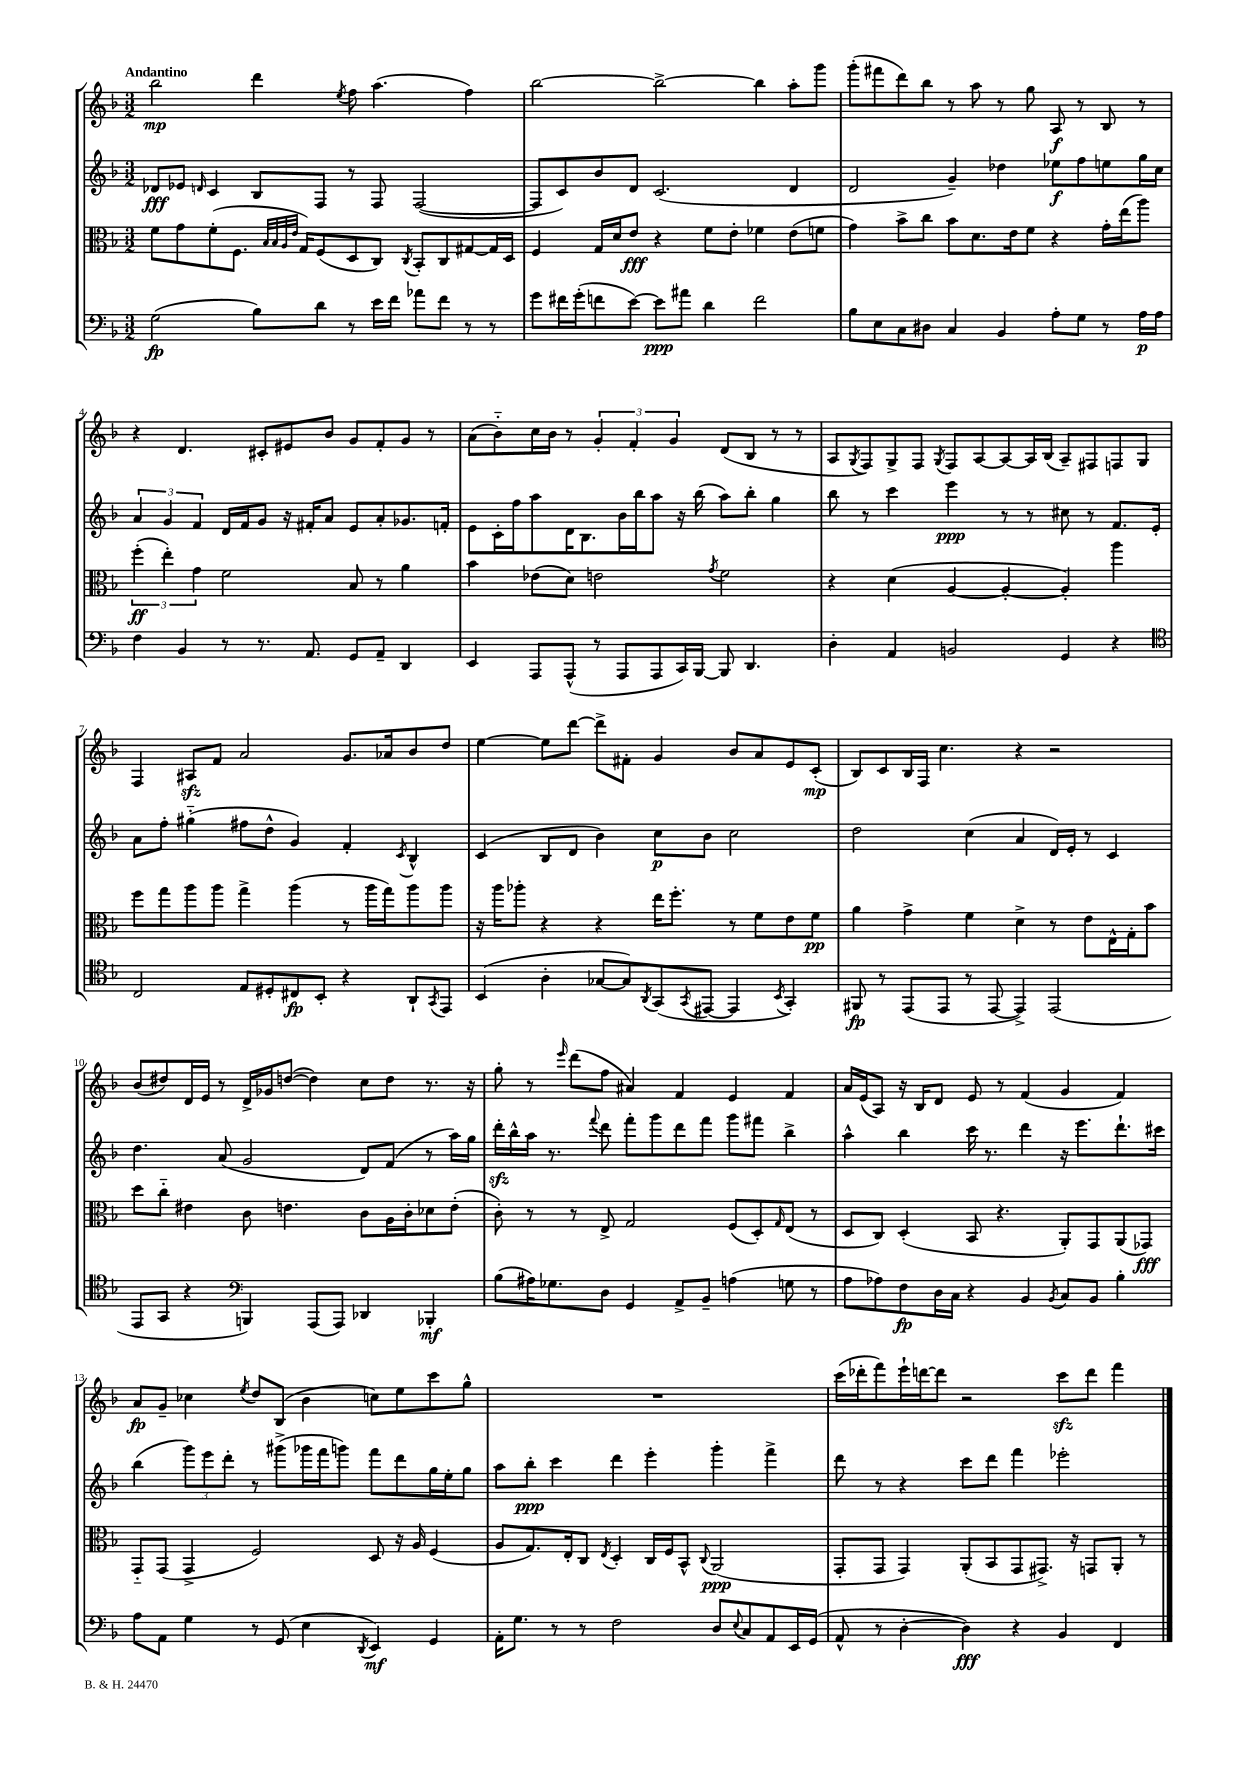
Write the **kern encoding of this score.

**kern	**kern	**kern	**kern
*staff4	*staff3	*staff2	*staff1
*clefF4	*clefC3	*clefG2	*clefG2
*k[b-]	*k[b-]	*k[b-]	*k[b-]
*M3/2	*M3/2	*M3/2	*M3/2
(2G	8f	8d-	2bb-
.	8g	8e-	.
.	.	16qqd	.
.	(8f'	4c	.
.	8.F	.	.
8B-)	.	8B-	4ddd
.	32qqB-	.	.
.	32qqB-	.	.
.	32qqA	.	.
.	32qqe	.	.
.	16G)	.	.
8d	(8F	8F	.
.	.	.	8qee
8r	8D	8r	8ff
16e	8C)	8F	(4.aa
16f	.	.	.
.	8qC	.	.
8a-	8BB-'	([2F	.
8f	8C	.	.
8r	[8G#	.	4ff)
8r	16G#]	.	.
.	16D	.	.
=	=	=	=
8g	4F	8F]	[2bb-
16f#	.	8c)	.
(16g'	.	.	.
8f	16G	8b-	.
.	16d	.	.
[8e)	8e	8d	.
8e]	4r	(2.c	2bb-^_
8a#	.	.	.
4d	8f	.	.
.	8e'	.	.
2f	4f-	.	4bb-]
.	(8e	4d	8aa'
.	8f	.	8ggg
=	=	=	=
8B-	4g)	2d	(8ggg'
8E	.	.	8fff#
8C	8b-^	.	8ddd)
8D#	8cc	.	8bb-
4C	8b-	4g~)	8r
.	8.d	.	8aa
4BB-	.	4dd-	8r
.	16e	.	.
.	8f	.	8gg
8A'	4r	8ee-	8A
8G	.	8ff	8r
8r	16g'	8ee	8B-
.	(16ee	.	.
16A	8aa)	16gg	8r
16A	.	16cc	.
=	=	=	=
4F	(6ff'	6a	4r
.	6ee')	6g	.
4BB-	.	.	4.d
.	6g	6f	.
8r	2f	16d	.
.	.	16f	.
8.r	.	8g	8c#'
.	.	16r	8e#
8.AA	.	16f#'	.
.	.	8a	8b-
8GG	8B-	8e	8g
8AA~	8r	8a'	8f'
4DD	4a	8.g-	8g
.	.	.	8r
.	.	16f'	.
=	=	=	=
4EE	4b-	8e	(8a
.	.	16c'	8b-'~)
.	.	16ff	.
8AAA	(8e-	8aa	16cc
.	.	.	16b-
(8AAA^^	8d)	16d	8r
.	.	8.B-	.
8r	2e	.	6g'
8AAA	.	16b-	.
.	.	.	6f'
.	.	16bb-	.
8AAA	.	8aa	.
.	.	.	6g
16CC)	.	16r	.
[16BBB-	.	(16bb-	.
.	8qg	.	.
8BBB-]	2f	8aa)	(8d
4.DD	.	8bb-'	8B-
.	.	4gg	8r
.	.	.	8r
=	=	=	=
4D'	4r	8bb-	8A
.	.	.	8qG
.	.	8r	8F)
4AA	(4d	4ccc	8G^
.	.	.	8F
.	.	.	8qG
2BB	[4A	4eee	8F
.	.	.	[8A
.	4A'_	8r	8A_
.	.	8r	16A]
.	.	.	(16B-
4GG	4A'])	8cc#	8A~)
.	.	8r	8F#
4r	4aa	8.f	8F
.	.	.	8G
.	.	16e'	.
=	=	=	=
*clefC4	*	*	*
2C	8ff	8a	4F
.	8gg	8ff'	.
.	8aa	(4gg#'~	8A#
.	8aa	.	8f
8E	4gg^	8ff#	2a
8D#'	.	8dd^^	.
8C#	(4aa	4g)	.
8BB-'	.	.	.
4r	8r	4f'	8.g
.	16aa	.	.
.	16gg)	.	16a-
.	.	8qc	.
8AA`	8aa	4B-^^	8b-
8qGG	.	.	.
8EE	8aa	.	8dd
=	=	=	=
(4BB-	16r	(4c	[4ee
.	16aa	.	.
.	8aa-'	.	.
4A'	4r	8B-	8ee]
.	.	8d	[8ddd
[8G-	4r	4b-)	8ddd^]
8G-])	.	.	8f#'
8qAA	.	.	.
(8GG	16ee	8cc	4g
.	8.ff'	.	.
8qGG	.	.	.
[8EE#	.	8b-	.
4EE#]	8r	2cc	8b-
.	8f	.	8a
8qBB-	.	.	.
4GG')	8e	.	8e
.	8f	.	(8c'
=	=	=	=
8FF#	4a	2dd	8B-)
8r	.	.	8c
(8EE	4g^	.	16B-
.	.	.	16F
8EE	.	.	4.cc
8r	4f	(4cc	.
[8EE	.	.	.
4EE^])	4d^	4a	4r
(2EE	8r	16d)	2r
.	.	16e'	.
.	8e	8r	.
.	16E^^	4c	.
.	16G'	.	.
.	8b-	.	.
=	=	=	=
8EE	8dd	4.dd	(8b-
8GG	8cc'~	.	8dd#)
4r	4e#	.	16d
.	.	.	16e
.	.	(8a	8r
*clefF4	*	*	*
4BBB)	8c	2g	16d^
.	.	.	16g-
.	4.e	.	([8dd
(8AAA	.	.	4dd])
8AAA)	.	.	.
4DD-	8c	8d)	8cc
.	16A	(8f	8dd
.	16c'	.	.
4BBB-'	8d-	8r	8.r
.	(8e'	16aa)	.
.	.	16gg	16r
=	=	=	=
(8B-	8c')	16ddd'	8gg'
.	.	16bb-^^	.
16A#)	8r	16aa	8r
8.G-	.	8.r	.
.	.	.	16qqeee
.	8r	.	(8ddd
.	.	8qqfff	.
8D	8E^	8ddd	8ff
4GG	2G	8fff'	4a#)
.	.	8ggg	.
8AA^	.	8ddd	4f
8BB-~	.	8fff	.
(4A	(8F	8ggg	4e
.	8D')	8fff#	.
.	16qqG	.	.
8G	(8E	4bb-^	4f
8r	8r	.	.
=	=	=	=
8A	8D	4aa^^	16a
.	.	.	(16e
8A-)	8C)	.	8A)
8F	(4D'	4bb-	16r
.	.	.	16B-
16D	.	.	8d
16C	.	.	.
4r	8BB-	16ccc	8e
.	.	8.r	.
.	4.r	.	8r
4BB-	.	4ddd	(4f
8qBB-	.	.	.
8C	8AA')	16r	4g
.	.	8.eee	.
8BB-	8GG	.	.
4B-'	(8AA	8.ddd`	4f)
.	8GG-)	.	.
.	.	16ccc#	.
=	=	=	=
8A	8GG'~	(4bb-	8a
8AA	(8GG	.	8g~
4G	4GG^	12ggg)	4cc-
.	.	12eee	.
.	.	12ddd'	.
.	.	.	8qee
8r	2F)	8r	8dd
(8GG	.	(8ggg#^	(8B-
4E	.	16ggg-	4b-
.	.	16fff	.
.	.	8ggg)	.
8qDD	.	.	.
4EE)	8D	8fff	8cc)
.	16r	8ddd	8ee
.	16A	.	.
4GG	(4F	16gg	8ccc
.	.	16ee'	.
.	.	8gg	8gg^^
=	=	=	=
16AA'	8A	8aa	1.r
8.G	.	.	.
.	8.G)	8bb-'	.
8r	.	4ccc	.
.	16E'	.	.
8r	8C	.	.
.	8qE	.	.
2F	4D'	4ddd	.
.	16C	4eee'	.
.	16F	.	.
.	8BB-^^	.	.
.	8qqC	.	.
8D	(2AA	4ggg'	.
8qqE	.	.	.
8C	.	.	.
8AA	.	4fff^	.
16EE	.	.	.
(16GG	.	.	.
=	=	=	=
8AA^^	8GG'	8ddd	(16ccc
.	.	.	16ddd-'
8r	8GG	8r	8fff)
[4D'	4GG)	4r	16eee`
.	.	.	[16ddd
.	.	.	8ddd]
4D])	(8AA'	8ccc	2r
.	8BB-	8ddd	.
4r	8GG	4fff	.
.	8.GG#^)	.	.
4BB-	.	2eee-'	8ccc
.	16r	.	.
.	8GG	.	8ddd
4FF	8AA'	.	4fff
.	8r	.	.
==	==	==	==
*-	*-	*-	*-
